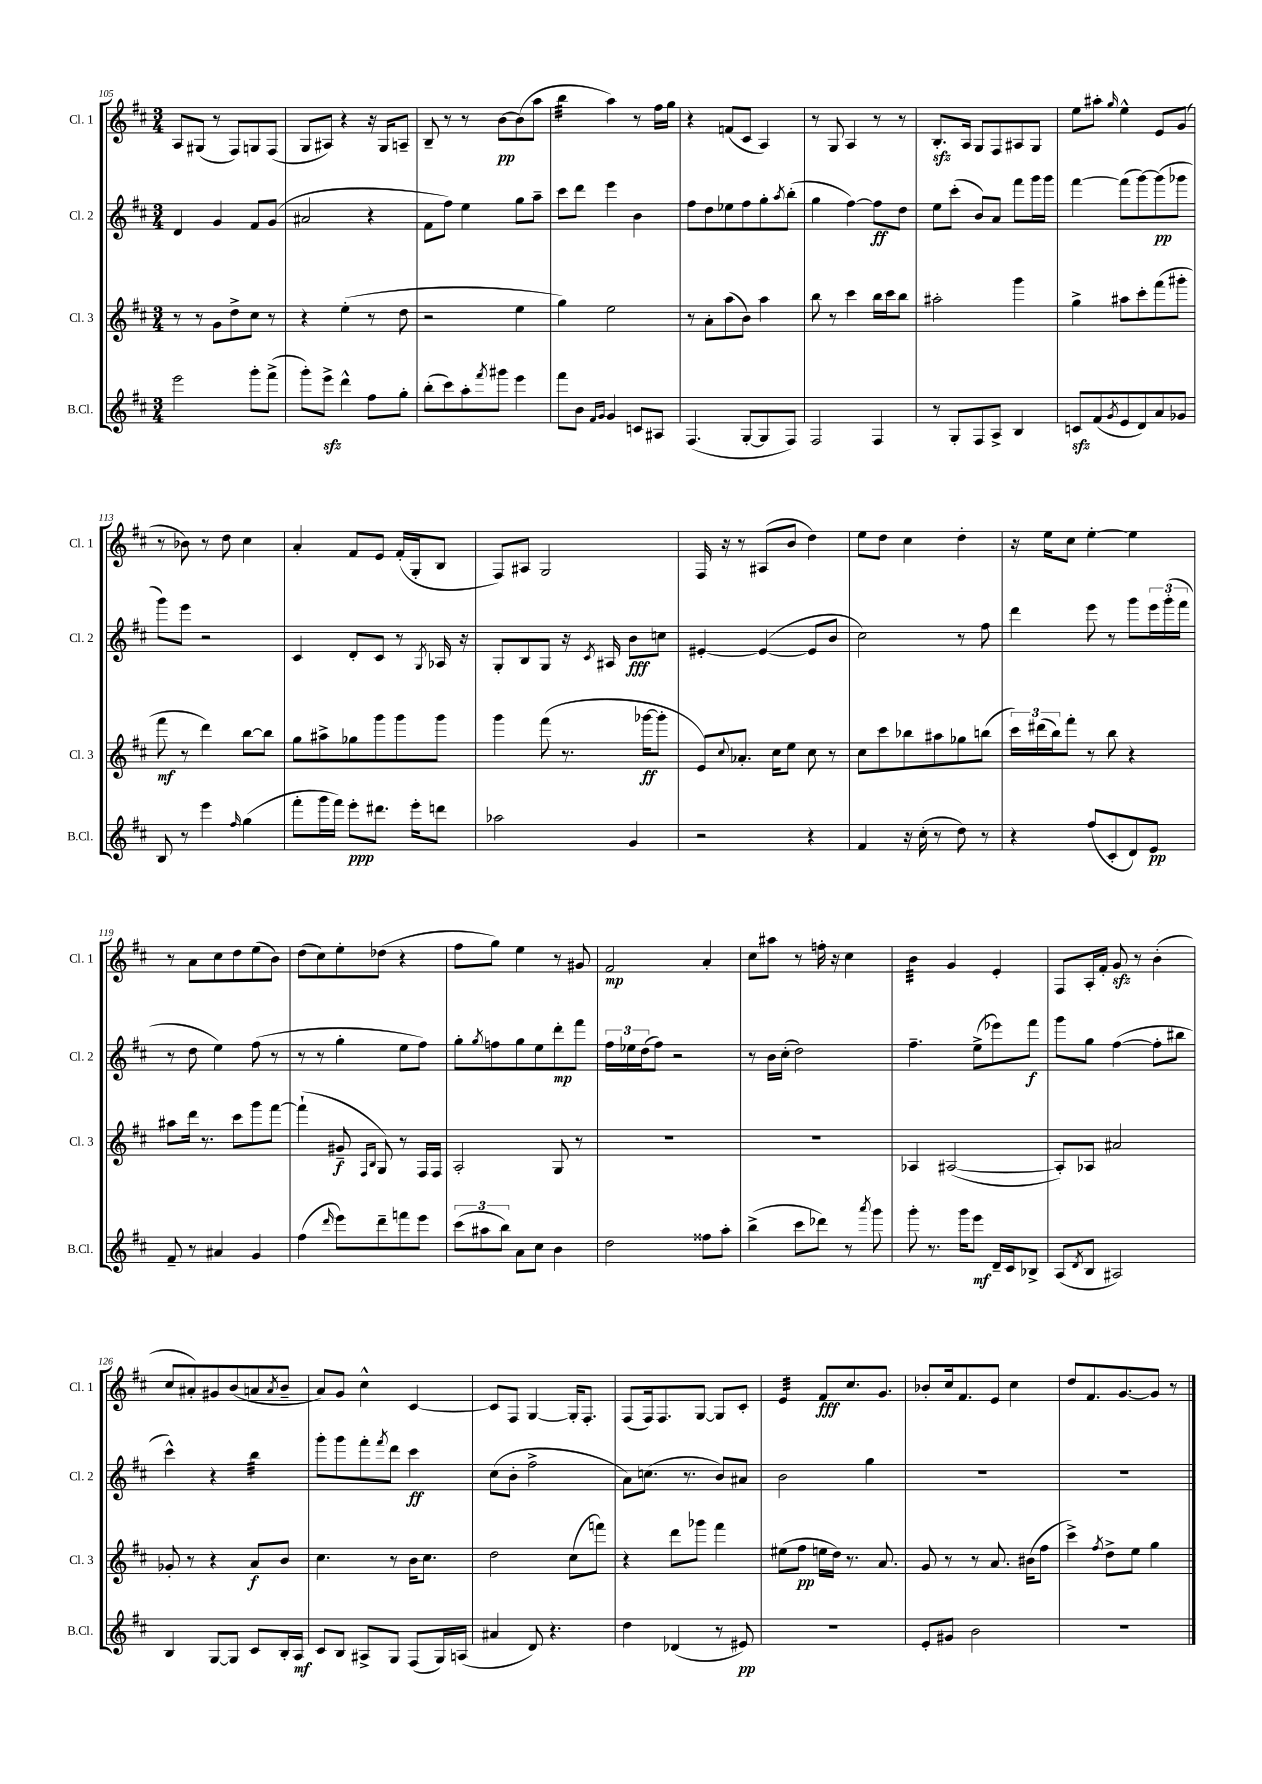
<<
\new StaffGroup <<
\new Staff = "s0" \with { instrumentName = "Cl. 1" shortInstrumentName = "Cl. 1" } {
    \clef treble \key d \major \numericTimeSignature \time 3/4
    a8 gis8( r8 fis8) g8 fis8( |
    g8 ais8) r4 r16 g16 a8-- |
    b8-- r8 r8 b'8~\pp b'8( a''8 |
    b''4:32 a''4) r8 fis''16 g''16 |
    r4 f'8( cis'8 a4) |
    r8 g8 a4 r8 r8 |
    b8.-.\sfz a16 g8 fis8 ais8 g8 |
    e''8 ais''8-. \grace { g''16 } e''4-^ e'8 g'8( |
    r8 bes'8) r8 d''8 cis''4 |
    a'4-. fis'8 e'8 fis'16-.( g16-. b8 |
    fis8) ais8 g2 |
    fis16 r16 r8 ais8( b'8 d''4) |
    e''8 d''8 cis''4 d''4-. |
    r16 e''16 cis''8 e''4~-. e''4 |
    r8 a'8 cis''8 d''8 e''8( b'8) |
    d''8( cis''8) e''8-. des''8( r4 |
    fis''8 g''8) e''4 r8 gis'8 |
    fis'2\mp a'4-. |
    cis''8 ais''8 r8 f''16-. r16 cis''4 |
    b'4:32 g'4 e'4-. |
    fis8 a16-. fis'16-. g'8\sfz r8 b'4-.( |
    cis''8 ais'8-.) gis'8 b'8( a'8 \acciaccatura { a'8 } b'8-- |
    a'8) g'8 cis''4-^ cis'4~ |
    cis'8 fis8 g4~ g16-. fis8.-. |
    fis8( fis16) fis8. g8~ g8 cis'8-. |
    e'4:32 fis'8\fff cis''8. g'8. |
    bes'8-. cis''16 fis'8. e'8 cis''4 |
    d''8 fis'8. g'8.~ g'8 r8 \bar "|." |
}
\new Staff = "s1" \with { instrumentName = "Cl. 2" shortInstrumentName = "Cl. 2" } {
    \clef treble \key d \major \numericTimeSignature \time 3/4
    d'4 g'4 fis'8 g'8( |
    ais'2 r4 |
    fis'8 fis''8) e''4 g''8 a''8-- |
    cis'''8 d'''8 e'''4 b'4 |
    fis''8 d''8 ees''8 fis''8 g''8-. \acciaccatura { a''8 } b''8-.( |
    g''4 fis''4~) fis''8\ff d''8 |
    e''8 cis'''8-.( b'8) a'8 fis'''8 g'''16 g'''16 |
    fis'''4~ fis'''8( g'''8~) g'''8\pp( ges'''8 |
    g'''8) e'''8 r2 |
    cis'4 d'8-. cis'8 r8 \acciaccatura { g8 } aes16 r16 |
    g8-. b8 g8 r16 \acciaccatura { cis'8 } ais16 b'8\fff c''8 |
    eis'4~-. eis'4~( eis'8 b'8 |
    cis''2) r8 fis''8 |
    d'''4 e'''8 r8 g'''8 \tuplet 3/2 { e'''16 g'''16-.( fis'''16 } |
    r8 d''8 e''4) fis''8( r8 |
    r8 r8 g''4-. e''8 fis''8) |
    g''8-. \acciaccatura { g''8 } f''8 g''8 e''8 d'''8-.\mp fis'''8 |
    \tuplet 3/2 { fis''16 ees''16 d''16( } fis''8) r2 |
    r8 b'16 cis''16-.( d''2) |
    fis''4.-- e''8->( ees'''8) fis'''8\f |
    g'''8 g''8 fis''4~( fis''8-. bis''8 |
    cis'''4-^) r4 b''4:32 |
    g'''8-. g'''8 fis'''8-. \acciaccatura { fis'''8 } d'''8 cis'''4\ff |
    cis''8( b'8-. fis''2-> |
    a'8) c''8.( r8. b'8) ais'8 |
    b'2 g''4 |
    R2. |
    R2. \bar "|." |
}
\new Staff = "s2" \with { instrumentName = "Cl. 3" shortInstrumentName = "Cl. 3" } {
    \clef treble \key d \major \numericTimeSignature \time 3/4
    r8 r8 g'8 d''8-> cis''8 r8 |
    r4 e''4-.( r8 d''8 |
    r2 e''4 |
    g''4) e''2 |
    r8 a'8-. a''8( b'8) a''4 |
    b''8 r8 cis'''4 b''16 cis'''16 b''8 |
    ais''2-. g'''4 |
    g''4-> ais''8 cis'''8-. fis'''8( gis'''8-. |
    fis'''8\mf r8 d'''4) b''8~ b''8 |
    g''8 ais''8-> ges''8 g'''8 g'''8 g'''8 |
    g'''4 fis'''8( r8. ges'''16~\ff ges'''8-. |
    e'8) \appoggiatura { cis''8 } aes'8.-. cis''16 e''8 cis''8 r8 |
    cis''8 cis'''8 bes''8 ais''8 ges''8 b''8( |
    \tuplet 3/2 { cis'''16) dis'''16( b''16) } fis'''8-. r8 b''8 r4 |
    ais''8 d'''16 r8. cis'''8 g'''8 fis'''8~ |
    fis'''4-!( gis'8--\f \grace { fis16 b16 } g8) r8 fis16 fis16 |
    a2-. g8 r8 |
    R2. |
    R2. |
    aes4 ais2~( |
    ais8-.) aes8 ais'2 |
    ges'8-. r8 r4 a'8\f b'8 |
    cis''4. r8 b'16 cis''8. |
    d''2 cis''8( f'''8) |
    r4 d'''8 ges'''8 fis'''4 |
    eis''8( fis''8\pp e''16 d''16) r8. a'8. |
    g'8 r8 r8 a'8. bis'16( fis''8 |
    cis'''4->) \acciaccatura { fis''8 } d''8-> e''8 g''4 \bar "|." |
}
\new Staff = "s3" \with { instrumentName = "B.Cl." shortInstrumentName = "B.Cl." } {
    \clef treble \key d \major \numericTimeSignature \time 3/4
    e'''2 g'''8-. fis'''8->( |
    g'''8-.) e'''8->\sfz d'''4-^ fis''8 g''8-. |
    b''8-.( cis'''8) a''8-. \acciaccatura { fis'''8 } gis'''8 e'''4 |
    fis'''8 b'8 \grace { fis'16 g'16 } g'4 c'8 ais8 |
    fis4.( g8~-. g8 fis8) |
    fis2 fis4 |
    r8 g8-. fis8 a8-> b4 |
    c'8\sfz fis'8( \acciaccatura { g'8 } e'8 d'8) a'8 ges'8 |
    b8 r8 e'''4 \grace { fis''16 } g''4( |
    fis'''8-. g'''16 fis'''16) e'''8-.\ppp dis'''8. e'''16-. d'''8 |
    aes''2 g'4 |
    r2 r4 |
    fis'4 r16 cis''16-.( r8 d''8) r8 |
    r4 fis''8( cis'8-. d'8) e'8\pp |
    fis'8-- r8 ais'4 g'4 |
    fis''4( \grace { d'''16 } e'''8) d'''8-- f'''8 e'''8 |
    \tuplet 3/2 { cis'''8( ais''8 b''8) } a'8 cis''8 b'4 |
    d''2 fisis''8 a''8-. |
    b''4->( cis'''8 des'''8) r8 \acciaccatura { a'''8 } g'''8 |
    g'''8-. r8. g'''16 e'''8\mf d'16-- cis'16 bes8-> |
    a8( \acciaccatura { d'8 } b8 ais2) |
    b4 g8~ g8 cis'8 b16-. a16\mf |
    cis'8 b8 ais8-> g8 fis8( g16) a16( |
    ais'4 d'8) r4. |
    d''4 des'4( r8 eis'8\pp) |
    R2. |
    e'8-. gis'8 b'2 |
    R2. \bar "|." |
}
>>
>>
\layout { \context { \Score currentBarNumber = #105 } }
